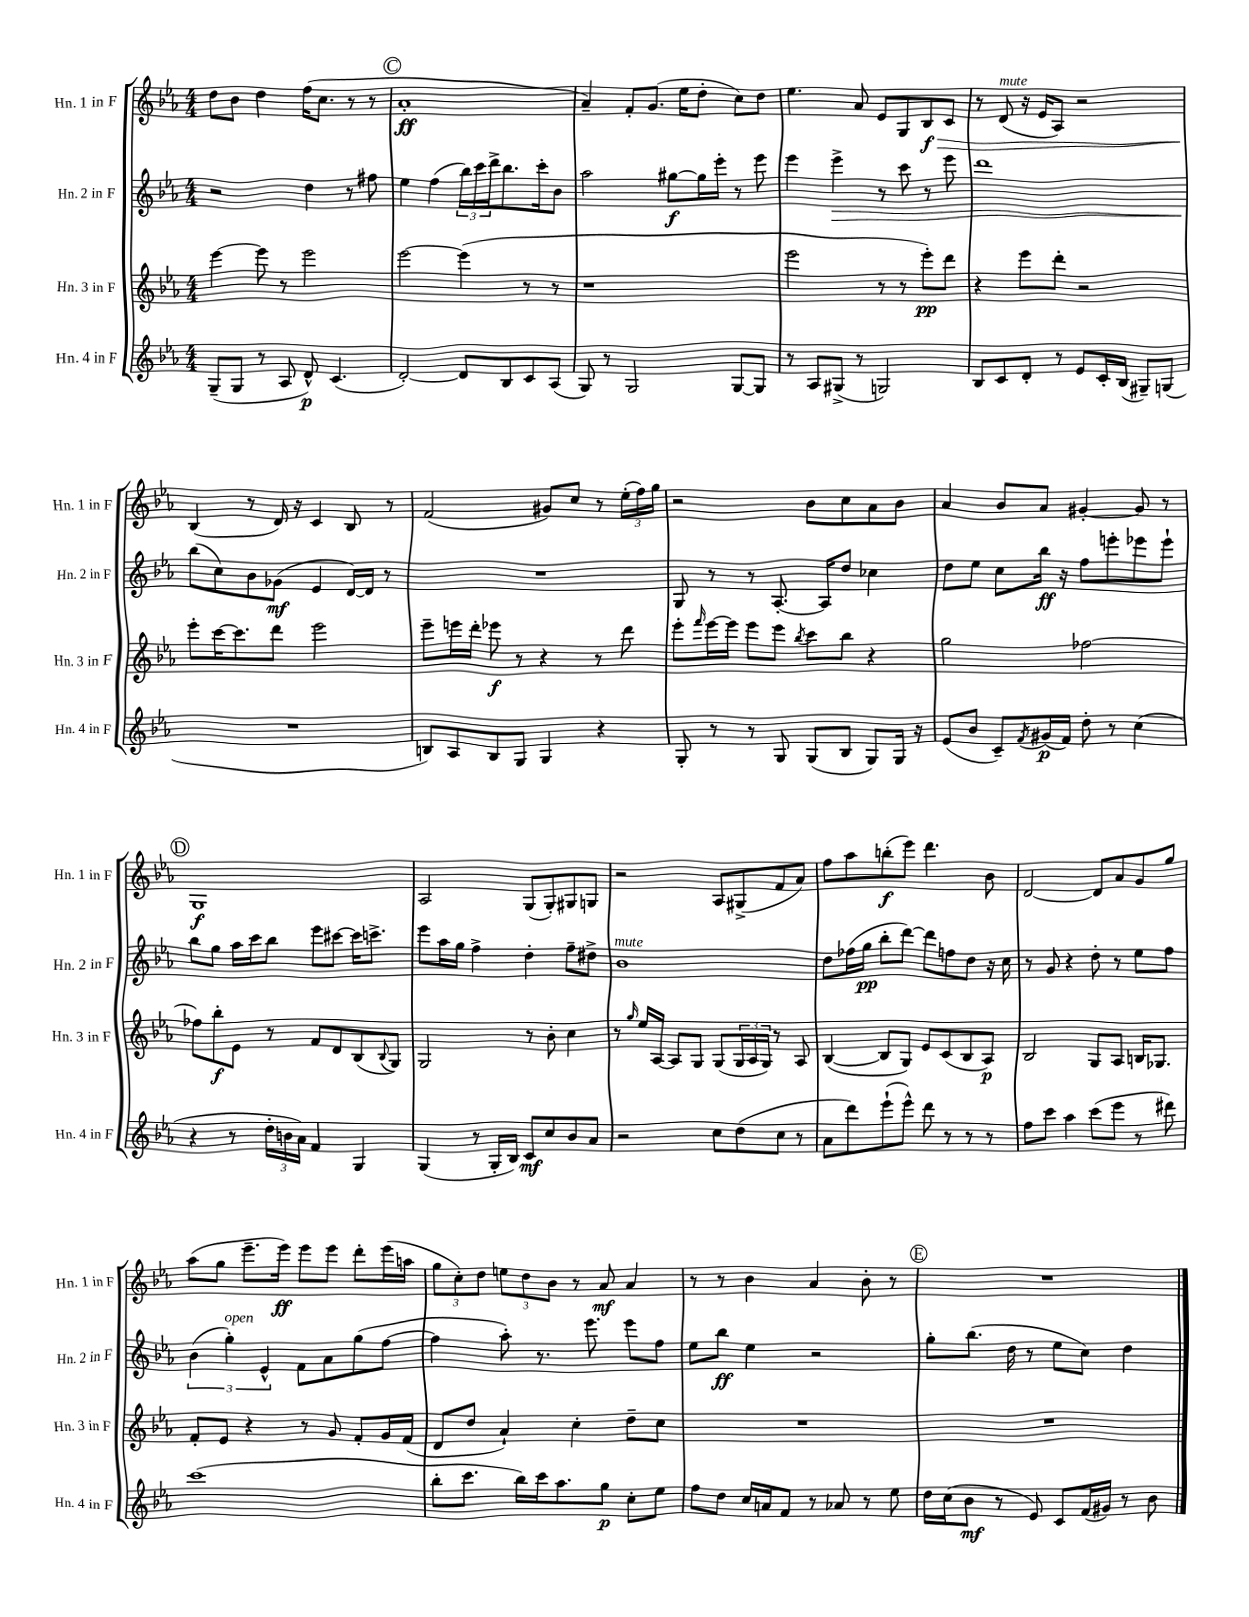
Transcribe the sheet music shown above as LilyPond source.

<<
\new StaffGroup <<
\new Staff = "s0" \with { instrumentName = "Hn. 1 in F" shortInstrumentName = "Hn. 1 in F" } {
    \clef treble \key ees \major \numericTimeSignature \time 4/4
    d''8 bes'8 d''4 f''16( c''8. r8 r8 |
    \mark \markup { \circle "C" } aes'1-.\ff |
    aes'4--) f'8-. g'8.( ees''16 d''8-. c''8) d''8 |
    ees''4. aes'8 ees'8 g8 bes8\f\> c'8 |
    r8 d'8^\markup { \italic "mute" }( r16 ees'16 aes8) r2 |
    bes4\!( r8 d'16) r16 c'4 bes8 r8 |
    f'2( gis'8) c''8 r8 \tuplet 3/2 { ees''16-.( f''16) g''16 } |
    r2 bes'8 c''8 aes'8 bes'8 |
    aes'4 bes'8 aes'8 gis'4~-. gis'8 r8 |
    \mark \markup { \circle "D" } g1\f |
    aes2 g8( g8-.) gis8 g8 |
    r2 aes8 gis8->( f'8 aes'8) |
    f''8 aes''8 b''8-.\f( ees'''8) d'''4. bes'8 |
    d'2~ d'8 aes'8 g'8 g''8 |
    aes''8( g''8 ees'''8.-- ees'''16\ff) ees'''8 ees'''8 d'''8-. ees'''16( a''16 |
    \tuplet 3/2 { g''8 c''8-.) d''8 } \tuplet 3/2 { e''8 d''8 bes'8 } r8 aes'8\mf aes'4 |
    r8 r8 bes'4 aes'4 bes'8-. r8 |
    \mark \markup { \circle "E" } R1 \bar "|." |
}
\new Staff = "s1" \with { instrumentName = "Hn. 2 in F" shortInstrumentName = "Hn. 2 in F" } {
    \clef treble \key ees \major \numericTimeSignature \time 4/4
    r2 d''4 r8 fis''8 |
    \mark \markup { \circle "C" } ees''4 f''4( \tuplet 3/2 { bes''16) c'''16 d'''16-> } bes''8. c'''16-. bes'8 |
    aes''2 gis''8~\f gis''16 ees'''16-. r8 ees'''8 |
    ees'''4 ees'''4->\> r8 c'''8 r8 ees'''8 |
    d'''1 |
    bes''8\!( c''8) bes'8 ges'8\mf( ees'4 d'16~) d'16 r8 |
    R1 |
    g8 r8 r8 aes8.~-. aes16 d''8 ces''4 |
    d''8 ees''8 c''8 bes''16\ff r16 f''8 e'''8-. ees'''8 ees'''8-! |
    \mark \markup { \circle "D" } bes''8 g''8 aes''16 c'''16 bes''8 ees'''8 cis'''8~ cis'''16 c'''8.-> |
    ees'''8 aes''16 g''16 f''4-> d''4-. f''8-- dis''8-> |
    bes'1^\markup { \italic "mute" } |
    d''8 fes''16( g''16\pp bes''8-. d'''8~) d'''8 f''8 d''8 r16 c''16 |
    r8 g'8 r4 d''8-. r8 ees''8 f''8 |
    \tuplet 3/2 { bes'4( g''4-.^\markup { \italic "open" }) ees'4-^ } f'8 aes'8 g''8( f''8~ |
    f''4 aes''8-.) r8. ees'''8. ees'''8 f''8 |
    ees''8 bes''8\ff ees''4 r2 |
    \mark \markup { \circle "E" } g''8-. bes''8.( d''16 r8 ees''8 c''8) d''4 \bar "|." |
}
\new Staff = "s2" \with { instrumentName = "Hn. 3 in F" shortInstrumentName = "Hn. 3 in F" } {
    \clef treble \key ees \major \numericTimeSignature \time 4/4
    ees'''4~ ees'''8 r8 ees'''2 |
    \mark \markup { \circle "C" } ees'''2~ ees'''4( r8 r8 |
    r1 |
    ees'''2 r8 r8 ees'''8-.\pp) d'''8 |
    r4 ees'''8 d'''8-. r2 |
    ees'''8-. c'''16~ c'''8. d'''8 ees'''2 |
    ees'''8-- e'''16 d'''16-. ees'''8\f r8 r4 r8 d'''8 |
    ees'''8-. \grace { f'''16 } ees'''16~ ees'''16 ees'''8 ees'''8 \acciaccatura { bes''8 } c'''8 bes''8 r4 |
    g''2 fes''2~ |
    \mark \markup { \circle "D" } fes''8 bes''8-.\f ees'8 r8 f'8 d'8 bes8( \appoggiatura { bes8 } g8) |
    g2 r8 bes'8-. c''4 |
    r8 \grace { g''16 } ees''16 aes16~ aes8 g8 g8( \tuplet 3/2 { g16 aes16 g16) } r8 aes8 |
    bes4~( bes8 g8) ees'8 c'8( bes8 aes8\p) |
    bes2 g8 aes8 b16 ges8. |
    f'8-. ees'8 r4 r8 g'8 f'8-. g'16 f'16( |
    d'8 d''8 aes'4-!) c''4-. d''8-- c''8 |
    R1 |
    \mark \markup { \circle "E" } R1 \bar "|." |
}
\new Staff = "s3" \with { instrumentName = "Hn. 4 in F" shortInstrumentName = "Hn. 4 in F" } {
    \clef treble \key ees \major \numericTimeSignature \time 4/4
    g8--( g8 r8 aes8 d'8-^\p) c'4.( |
    \mark \markup { \circle "C" } d'2~-.) d'8 bes8 c'8 aes8( |
    g8) r8 g2 g8~ g8 |
    r8 aes8 gis8->( r8 g2) |
    bes8 c'8 d'8-. r8 ees'8 c'16-. bes16( gis8--) g8( |
    R1 |
    b8) aes8 b8 g8 g4 r4 |
    g8-. r8 r8 g8 g8( bes8 g8) g16 r16 |
    ees'8( bes'8 c'8--) \acciaccatura { f'8 } gis'16\p( f'16) d''8-. r8 c''4( |
    \mark \markup { \circle "D" } r4 r8 \tuplet 3/2 { d''16-. b'16 aes'16) } f'4 g4 |
    g4( r8 g16-. bes16) c'8\mf c''8 bes'8 aes'8 |
    r2 c''8 d''8( c''8 r8 |
    aes'8 d'''8) ees'''8-!( ees'''8-^) d'''8 r8 r8 r8 |
    f''8 c'''8 aes''4 c'''8( ees'''8 r8 dis'''8) |
    c'''1( |
    bes''8-. c'''8. bes''16) c'''16 aes''8. g''8\p c''8-. ees''8 |
    f''8 d''8 c''16 a'16 f'8 r8 aes'8 r8 ees''8 |
    \mark \markup { \circle "E" } d''16 c''16( bes'8\mf r8 ees'8) c'8 f'16( gis'16) r8 bes'8 \bar "|." |
}
>>
>>
\layout { \context { \Score \remove "Bar_number_engraver" } }
